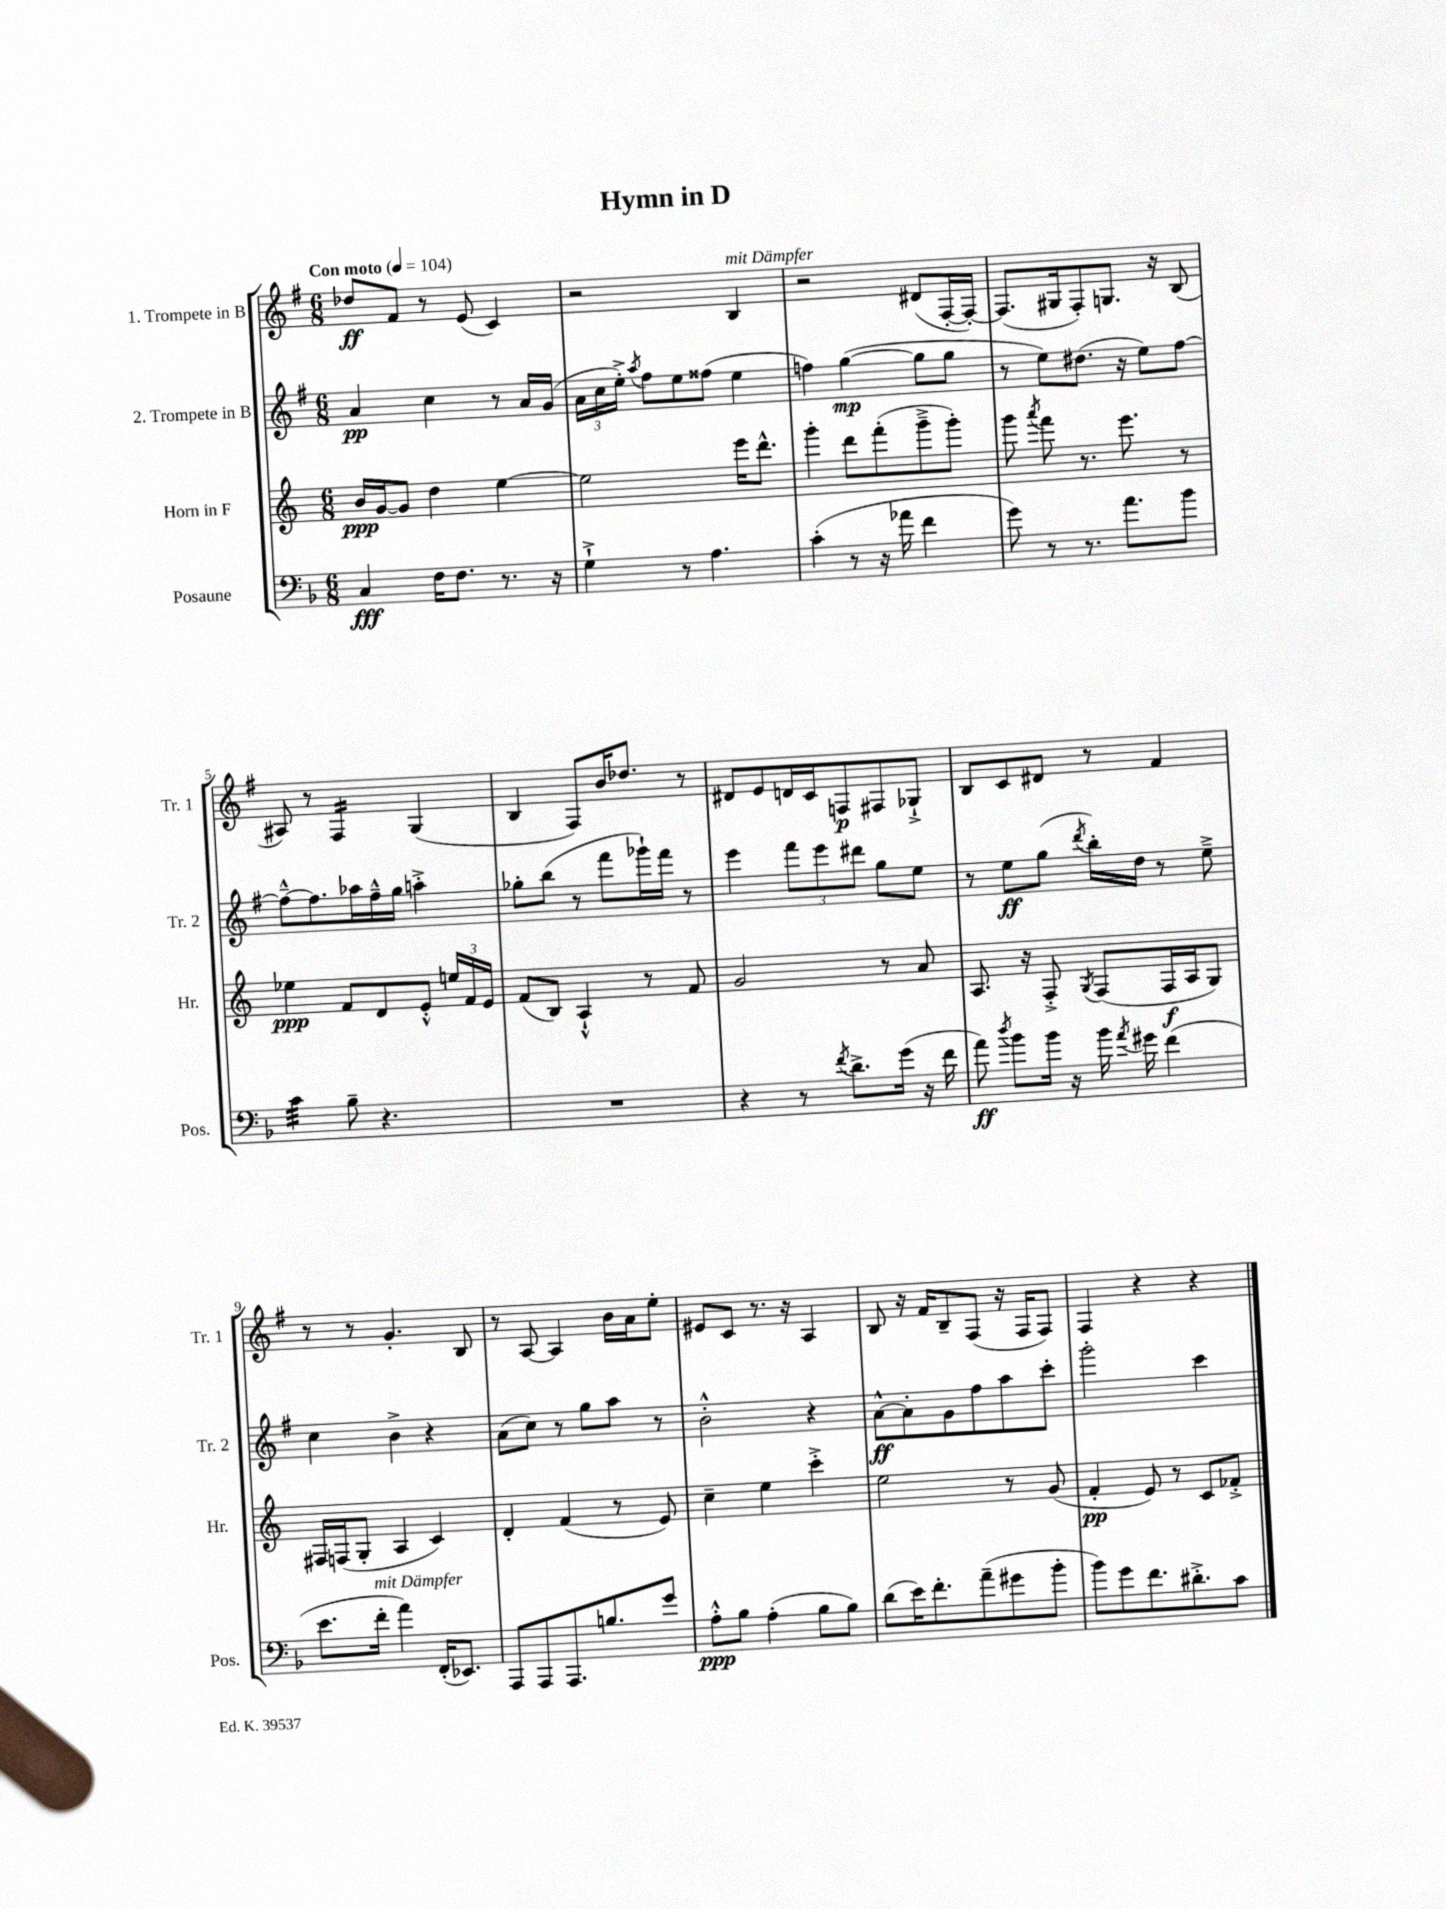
\header { title = "Hymn in D" }
<<
\new StaffGroup <<
\new Staff = "s0" \with { instrumentName = "1. Trompete in B" shortInstrumentName = "Tr. 1" } {
    \clef treble \key g \major \numericTimeSignature \time 6/8 \tempo "Con moto" 4 = 104
    \autoBeamOff des''8[\ff fis'8] r8 e'8( c'4) |
    r2 b4^\markup { \italic "mit Dämpfer" } |
    r2 dis'8[( fis16~-. fis16]~-.) |
    fis8.[( gis16 fis8-.) g8.] r16 b8( |
    ais8) r8 fis4:16 g4( |
    b4 fis8[) b'16 des''8.] r8 |
    dis'8[ e'8 d'16 c'16 f8\p fis8 ges8]-!-> |
    b8[ c'8 dis'8] r8 fis'4 |
    r8 r8 g'4.-. b8 |
    r8 a8~ a4 b'16[ a'16 e''8]-. |
    eis'8[ c'8] r8. r16 a4 |
    b8 r16 fis'16[ b8-- fis8]( r16 fis16[ fis8]) |
    fis4 r4 r4 \bar "|." |
}
\new Staff = "s1" \with { instrumentName = "2. Trompete in B" shortInstrumentName = "Tr. 2" } {
    \clef treble \key g \major \numericTimeSignature \time 6/8
    \autoBeamOff a'4\pp c''4 r8 a'16[ g'16]( |
    \tuplet 3/2 { a'16[ c''16 e''16]-.->) } \acciaccatura { a''8 } fis''8[ e''8 fisis''8]( e''4 |
    f''4) g''4~\mp( g''8[ g''8] |
    r8 e''8[) dis''8.]( r16 e''8[) fis''8]~ |
    fis''8[~---^ fis''8. aes''16 fis''16---^ g''16] a''4-.-> |
    ges''8[-. b''8]( r8 fis'''8[ ges'''16-!) fis'''16] r8 |
    e'''4 \tuplet 3/2 { fis'''8[ e'''8 dis'''8] } g''8[ e''8] |
    r8 e''8[\ff g''8]( \acciaccatura { d'''8 } b''16[-.) d''16] r8 e''8---> |
    c''4 b'4-> r4 |
    a'8[( c''8]) r8 g''8[ a''8] r8 |
    b'2-.-^ r4 |
    a'8[~-^\ff a'8-. g'8 fis''8 a''8 c'''8]-. |
    g'''2-. c'''4 \bar "|." |
}
\new Staff = "s2" \with { instrumentName = "Horn in F" shortInstrumentName = "Hr." } {
    \clef treble \key c \major \numericTimeSignature \time 6/8
    \autoBeamOff b'16[\ppp g'16~ g'8] d''4 e''4~ |
    e''2 e'''16[ d'''8.]-^ |
    g'''4-. d'''8[ f'''8-.( g'''8---> g'''8]-.) |
    g'''8 \acciaccatura { a'''8 } f'''8 r8. e'''8. r8 |
    ees''4\ppp f'8[ d'8 e'8]-.-^ \tuplet 3/2 { e''16[ f'16 e'16] } |
    f'8[( b8]) a4-!-^ r8 f'8 |
    g'2 r8 a'8 |
    a8. r16 f8-.-> \acciaccatura { g8 } f8[( f16\f a16 g8]) |
    fis16[ f16( g8]-. a4 c'4) |
    d'4-. f'4( r8 e'8) |
    c''4-- e''4 c'''4-.-> |
    e''2 r8 g'8( |
    f'4-.\pp e'8) r8 c'8[ fes'8]-.-> \bar "|." |
}
\new Staff = "s3" \with { instrumentName = "Posaune" shortInstrumentName = "Pos." } {
    \clef bass \key f \major \numericTimeSignature \time 6/8
    \autoBeamOff c4\fff f16[ f8.] r8. r16 |
    g4-!-> r8 a4. |
    c'4-.( r8 r16 aes'16 f'4 |
    g'8) r8 r8. a'8.[ bes'8] |
    c'4:32 bes8-- r4. |
    R2. |
    r4 r8 \acciaccatura { f'8 } d'8.[-> g'16]( r16 f'16 |
    a'8\ff) \acciaccatura { d''8 } bes'8[ bes'16] r16 bes'16 \acciaccatura { a'8 } gis'16 f'4( |
    e'8.[ f'16]-.^\markup { \italic "mit Dämpfer" } a'4) f,16[-.( ees,8.]) |
    a,,8[ a,,8 a,,8. b8. g'8] |
    a8[-.-^\ppp bes8] a4-.( bes8[ bes8]) |
    d'8[( e'16) f'8.-. a'8--( gis'8 bes'8]-. |
    bes'8[) g'8 f'8. dis'8.-.-> c'8] \bar "|." |
}
>>
>>
